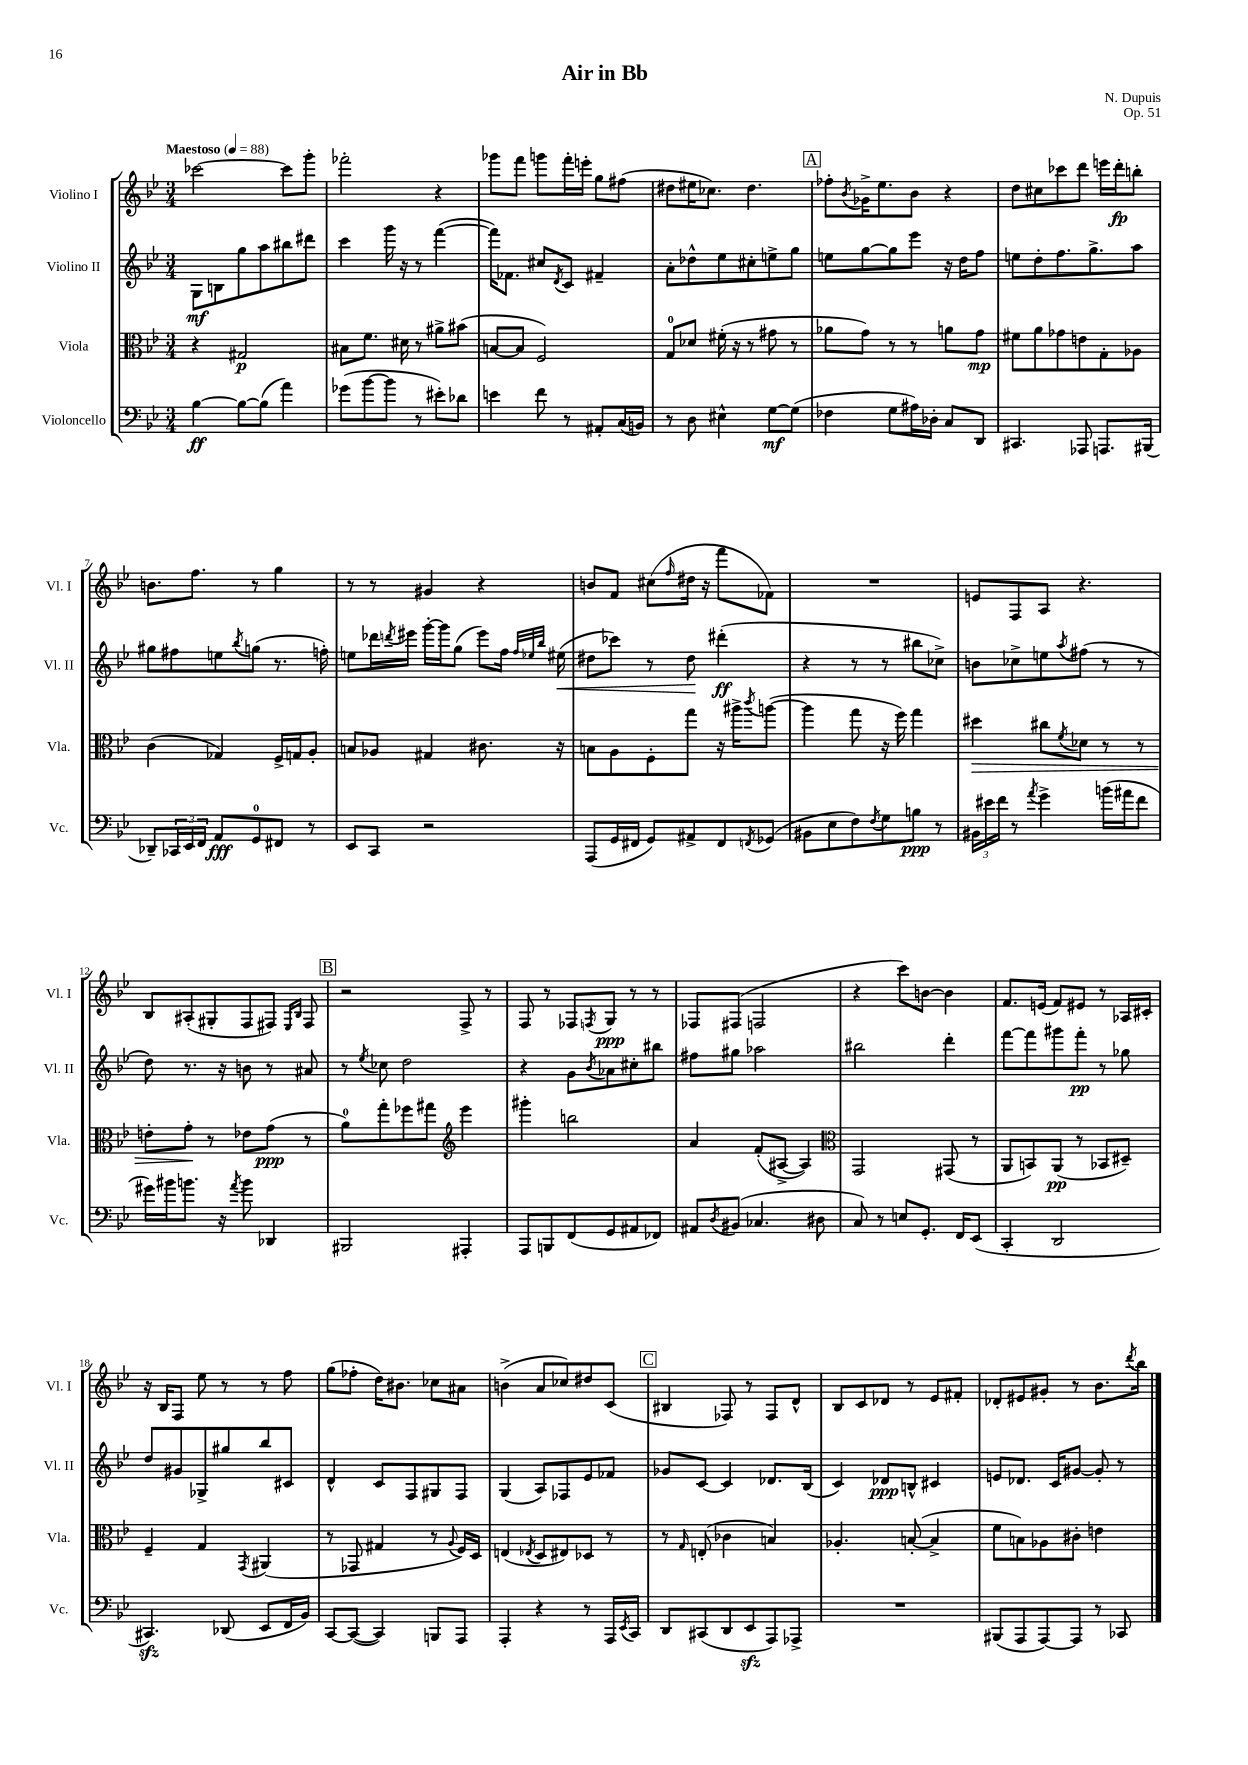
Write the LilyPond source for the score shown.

\header { title = "Air in Bb" composer = "N. Dupuis" opus = "Op. 51" }
<<
\new StaffGroup <<
\new Staff = "s0" \with { instrumentName = "Violino I" shortInstrumentName = "Vl. I" } {
    \clef treble \key bes \major \numericTimeSignature \time 3/4 \tempo "Maestoso" 4 = 88
    ces'''2~ ces'''8 g'''8-. |
    fes'''2-. r4 |
    ges'''8 f'''8 g'''8 f'''16-. e'''16-. g''8 fis''8( |
    dis''8 eis''16 ces''8.) dis''4. |
    \mark \markup { \box "A" } fes''8-. \acciaccatura { bes'8 } ges'16-> ees''8. bes'8 r4 |
    d''8 cis''8 ces'''8 d'''8 e'''16 d'''16-.\fp b''8-. |
    b'8. f''8. r8 g''4 |
    r8 r8 gis'4 r4 |
    b'8 f'8 cis''8( \grace { f''16 } dis''16 r16 f'''8 fes'8) |
    R2. |
    e'8 f8 a8 r4. |
    bes8 ais8-.( gis8-. f8 fis8) \grace { ees16 bes16 } fis8 |
    \mark \markup { \box "B" } r2 f8-> r8 |
    f8 r8 fes8 \acciaccatura { f8 } g8\ppp r8 r8 |
    fes8 fis8( f2 |
    r4 c'''8) b'8~ b'4 |
    f'8. e'16( f'8) eis'8 r8 aes16 cis'16-. |
    r16 bes16 f8 ees''8 r8 r8 f''8 |
    g''8( fes''8-. d''16) bis'8. ces''8 ais'8 |
    b'4->( a'8 ces''8) dis''8 c'8( |
    \mark \markup { \box "C" } bis4 fes8) r8 fes8 d'8-^ |
    bes8 c'8 des'8 r8 ees'8 fis'8-. |
    des'8-. eis'8 gis'8-. r8 bes'8. \acciaccatura { d'''8 } bes''16 \bar "|." |
}
\new Staff = "s1" \with { instrumentName = "Violino II" shortInstrumentName = "Vl. II" } {
    \clef treble \key bes \major \numericTimeSignature \time 3/4
    g8\mf b8 g''8 a''8 bis''8 dis'''8 |
    c'''4 g'''16 r16 r8 f'''4~( |
    f'''16) fes'8. cis''8 \acciaccatura { d'8 } c'8 fis'4-- |
    a'8-. des''8-^ ees''8 cis''8-. e''8-> g''8 |
    \mark \markup { \box "A" } e''8 g''8~ g''8 ees'''8 r16 d''16 f''8 |
    e''8 d''8-. f''8. g''8.-> a''8 |
    gis''8 fis''8 e''8 \acciaccatura { bes''8 } g''8( r8. f''16-.) |
    e''8 des'''16 \acciaccatura { d'''8 } eis'''16 g'''16~-. g'''16 g''8( eis'''8) f''16 \grace { f''32 ees''32 bes''32 } eis''16\<( |
    dis''8 ces'''8) r8 dis''8\! dis'''4-.\ff( |
    r4 r8 r8 bis''8 ces''8->) |
    b'8 ces''8-> e''8 \acciaccatura { a''8 } fis''8( r8 r8 |
    d''8) r8. r16 b'8 r8 ais'8 |
    \mark \markup { \box "B" } r8 \acciaccatura { ees''8 } ces''8 d''2 |
    r4 g'8 \acciaccatura { bes'8 } aes'8 cis''8-. bis''8 |
    fis''8 gis''8 aes''2 |
    bis''2 d'''4-. |
    f'''8~ f'''8 gis'''8 f'''8-.\pp r8 ges''8 |
    d''8 gis'8 ges8-> gis''8 bes''8 cis'8 |
    d'4-^ c'8 f8 gis8 f8 |
    g4( a8) fes8 ees'8 fes'8 |
    \mark \markup { \box "C" } ges'8 c'8~ c'4 des'8. bes16( |
    c'4) des'8\ppp b8-^ cis'4 |
    e'8 des'8. c'16 gis'8~ gis'8-. r8 \bar "|." |
}
\new Staff = "s2" \with { instrumentName = "Viola" shortInstrumentName = "Vla." } {
    \clef alto \key bes \major \numericTimeSignature \time 3/4
    r4 gis2\p |
    bis8 f'8. dis'16 r8 ais'8-> bis'8( |
    b8~ b8 f2) |
    g8-0 des'8 fis'16-.( r16 r8 gis'8 r8 |
    \mark \markup { \box "A" } aes'8 g'8) r8 r8 a'8 g'8\mp |
    fis'8 a'8 ges'8 e'8 g8-. aes8 |
    c'4( ges4) f16-> g16 a8-. |
    b8 aes8 gis4 cis'8. r16 |
    b8 a8 f8-. g''8 r16 ais''16-> \acciaccatura { c'''8 } a''8~( |
    a''4 g''8 r16 f''16) g''4 |
    dis''4\> cis''8 \acciaccatura { f'8 } des'8 r8 r8 |
    e'8-. g'8-.\! r8 ees'8 g'8\ppp( r8 |
    \mark \markup { \box "B" } a'8-0) g''8-. fes''8 gis''8 \clef treble ees'''4 |
    gis'''4-. b''2 |
    a'4 f'8-.( ais8~-> ais4) |
    \clef alto g,2 gis,8( r8 |
    a,8 b,8) a,8\pp( r8 bes,8 dis8--) |
    f4-- g4 \acciaccatura { g,8 } ais,4( |
    r8 ges,8 gis4 r8 \appoggiatura { a8 } f16) d16 |
    e4( \acciaccatura { ees8 } d8 eis8) des8 r8 |
    \mark \markup { \box "C" } r8 \grace { g16 } e8-.( ces'4 b4) |
    aes4.-. b8~-.( b4-> |
    f'8 b8) aes8 cis'8-. e'4 \bar "|." |
}
\new Staff = "s3" \with { instrumentName = "Violoncello" shortInstrumentName = "Vc." } {
    \clef bass \key bes \major \numericTimeSignature \time 3/4
    bes4~\ff bes8~ bes8( a'4) |
    ges'8( bes'8~ bes'8 r8 eis'8-.) des'8 |
    e'4 f'8 r8 ais,8-. c16( b,16) |
    r8 d8 eis4-^ g8~\mf g8( |
    \mark \markup { \box "A" } fes4 g8 ais16) des16-. c8 d,8 |
    cis,4. aes,,8 a,,8. bis,,16( |
    des,8--) \tuplet 3/2 { ces,16 ees,16 f,16 } a,8\fff g,8-0 fis,8 r8 |
    ees,8 c,8 r2 |
    a,,8( g,16 fis,16 g,8) ais,8-> fis,8 \acciaccatura { f,8 } ges,8( |
    bis,8 ees8 f8) \acciaccatura { f8 } g8 b8\ppp r8 |
    \tuplet 3/2 { bis,16 eis'16 f'16 } r8 \acciaccatura { a'8 } g'4-> b'16( ais'16 f'8 |
    gis'16) bis'16 b'8. r16 \acciaccatura { a'8 } b'8 des,4 |
    \mark \markup { \box "B" } bis,,2 ais,,4-. |
    a,,8 b,,8 f,8( g,8 ais,8 fes,8) |
    ais,8 \acciaccatura { d8 } bis,8( ces4. dis8 |
    c8) r8 e8 g,8.-. f,16 ees,8( |
    c,4-. d,2 |
    cis,4.\sfz) des,8( ees,8 f,16 bes,16) |
    c,8~ c,8~( c,4) b,,8 a,,8 |
    a,,4-. r4 r8 a,,16 \acciaccatura { ees,8 } c,16 |
    \mark \markup { \box "C" } d,8 cis,8( d,8 ees,8\sfz a,,8) aes,,8-> |
    R2. |
    bis,,8( a,,8 a,,8~) a,,8 r8 ces,8 \bar "|." |
}
>>
>>
